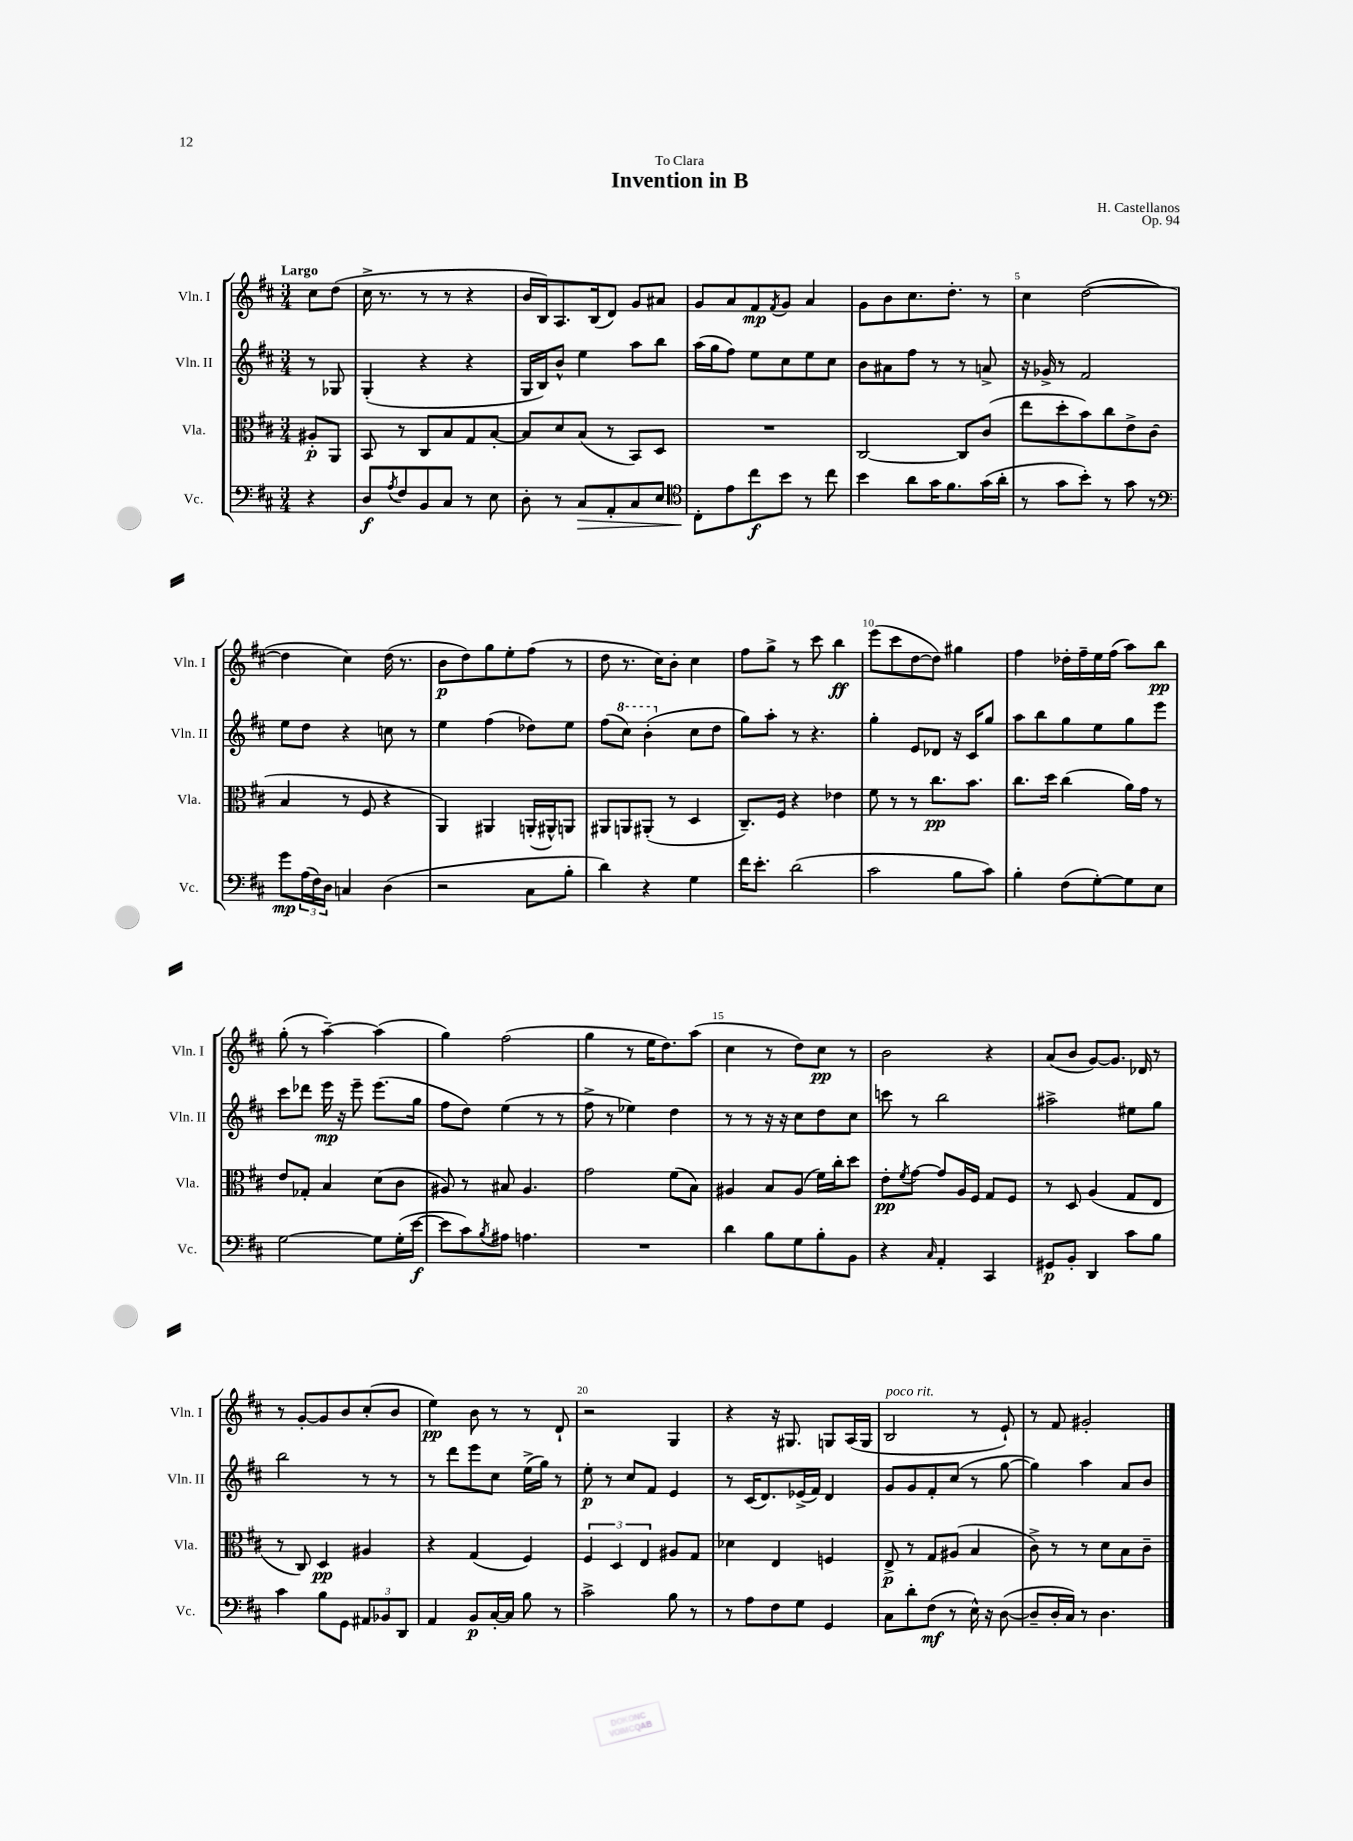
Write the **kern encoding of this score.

**kern	**dynam	**kern	**dynam	**kern	**dynam	**kern	**dynam
*part4	*part4	*part3	*part3	*part2	*part2	*part1	*part1
*staff4	*staff4	*staff3	*staff3	*staff2	*staff2	*staff1	*staff1
*I"Vc.	*	*I"Vla.	*	*I"Vln. II	*	*I"Vln. I	*
*I'Vc.	*	*I'Vla.	*	*I'Vln. II	*	*I'Vln. I	*
*clefF4	*	*clefC3	*	*clefG2	*	*clefG2	*
*k[f#c#]	*	*k[f#c#]	*	*k[f#c#]	*	*k[f#c#]	*
*M3/4	*	*M3/4	*	*M3/4	*	*M3/4	*
=	=	=	=	=	=	=	=
!	!	!	!	!	!	!LO:TX:a:B:t=Largo	!
4r	.	8A#X'/L	p	8r	.	8cc#\L	.
.	.	8AA/J	.	8G-X/	.	(8dd\J	.
=1	=1	=1	=1	=1	=1	=1	=1
8D/L	f	8BB/	.	(4G'/	.	16cc#^\	.
.	.	.	.	.	.	8.r	.
8qA/	.	.	.	.	.	.	.
8F#/	.	8r	.	.	.	.	.
8BB/	.	8C#/L	.	4r	.	8r	.
8C#/J	.	8B/	.	.	.	8r	.
8r	.	8G/	.	4r	.	4r	.
8E\	.	[8B'/J	.	.	.	.	.
=2	=2	=2	=2	=2	=2	=2	=2
8D'\	.	8B/L]	.	16G/LL	.	16b/LL	.
.	.	.	.	16B/J)	.	16B/J)	.
8r	.	8d/	.	8b^^/J	.	8.A/	.
!	!LO:HP:b	!	!	!	!	!	!
8C#/L	>	(8B/J	.	4ee\	.	.	.
.	.	.	.	.	.	(16B/k	.
8AA'/	.	8r	.	.	.	8d/J)	.
8C#/	.	8BB/L)	.	8aa\L	.	8g/L	.
8E/J	.	8D/J	.	8bb\J	.	8a#X/J	.
=3	=3	=3	=3	=3	=3	=3	=3
*clefC4	*	*	*	*	*	*	*
8C#'\L	.	2.r	.	(16aa\LL	.	8g/L	.
.	.	.	.	16gg\J	.	.	.
8e\	]	.	.	8ff#\J)	.	8a/	.
8cc#\	f	.	.	8ee\L	.	8f#/	mp
.	.	.	.	.	.	8qf#/	.
8b\J	.	.	.	8cc#\	.	8g/J	.
8r	.	.	.	8ee\	.	4a/	.
8cc#\	.	.	.	8cc#\J	.	.	.
=4	=4	=4	=4	=4	=4	=4	=4
4b\	.	[2C#/	.	8b\L	.	8g\L	.
.	.	.	.	8a#X\	.	8b\	.
8a\L	.	.	.	8ff#\J	.	8.cc#\	.
16g\K	.	.	.	8r	.	.	.
8.f#\	.	.	.	.	.	8.dd'\J	.
.	.	8C#/L]	.	8r	.	.	.
(16g\L	.	(8c#/J	.	8an^/	.	8r	.
16a'\JJ	.	.	.	.	.	.	.
=5	=5	=5	=5	=5	=5	=5	=5
8r	.	8ee\L	.	16r	.	4cc#\	.
.	.	.	.	16g-X^/	.	.	.
8g\L	.	8dd'\	.	8r	.	.	.
8b'\J)	.	8b\)	.	2f#/	.	([2dd\	.
8r	.	8cc#\	.	.	.	.	.
8g\	.	8e^\	.	.	.	.	.
8r	.	(8c#\J	.	.	.	.	.
!!LO:LB:g=z
=6	=6	=6	=6	=6	=6	=6	=6
*clefF4	*	*	*	*	*	*	*
8g\L	mp	4B/	.	8ee\L	.	4dd\]	.
(24A\L	.	.	.	8dd\J	.	.	.
24F#\)	.	.	.	.	.	.	.
24D\JJ	.	.	.	.	.	.	.
4Cn/	.	8r	.	4r	.	4cc#\)	.
.	.	8F#/	.	.	.	.	.
(4D\	.	4r	.	8ccn\	.	(16dd\	.
.	.	.	.	.	.	8.r	.
.	.	.	.	8r	.	.	.
=7	=7	=7	=7	=7	=7	=7	=7
2r	.	4AA/)	.	4ee\	.	8b\L	p
.	.	.	.	.	.	8dd\)	.
.	.	4AA#X/	.	(4ff#\	.	8gg\	.
.	.	.	.	.	.	8ee'\	.
8C#\L	.	(16AAn'/LL	.	8dd-X\L)	.	(8ff#\J	.
.	.	16AA#X^^/J)	.	.	.	.	.
8B'\J	.	8AAn/J	.	8ee\J	.	8r	.
=8	=8	=8	=8	=8	=8	=8	=8
4d\)	.	8AA#X/L	.	(8ff#\L	.	8dd\	.
*	*	*	*	*8va	*	*	*
.	.	8AAn/	.	8ccc#\J)	.	8.r	.
4r	.	(8AA#X'/J	.	(4bb'\	.	.	.
.	.	.	.	.	.	16cc#\KL)	.
.	.	8r	.	.	.	8b'\J	.
*	*	*	*	*X8va	*	*	*
4G\	.	4D/	.	8cc#\L	.	4cc#\	.
.	.	.	.	8dd\J	.	.	.
=9	=9	=9	=9	=9	=9	=9	=9
16f#\KL	.	8.C#~/L)	.	8gg\L)	.	8ff#\L	.
8.e'\J	.	.	.	.	.	.	.
.	.	.	.	8aa'\J	.	8gg^\J	.
.	.	16F#/Jk	.	.	.	.	.
(2d\	.	4r	.	8r	.	8r	.
.	.	.	.	4.r	.	8ccc#\	.
.	.	4e-X\	.	.	.	4bb\	ff
=10	=10	=10	=10	=10	=10	=10	=10
2c#\	.	8f#\	.	4gg'\	.	(8eee\L	.
.	.	8r	.	.	.	8ccc#\	.
.	.	8r	.	8e/L	.	[8dd\	.
.	.	8.cc#\L	pp	8d-X/J	.	8dd\J])	.
8B\L	.	.	.	16r	.	4gg#X\	.
.	.	8.b\J	.	16c#/KL	.	.	.
8c#\J)	.	.	.	8gg/J	.	.	.
=11	=11	=11	=11	=11	=11	=11	=11
4B'\	.	8.cc#\L	.	8aa\L	.	4ff#\	.
.	.	.	.	8bb\	.	.	.
.	.	16dd\Jk	.	.	.	.	.
(8F#\L	.	(4cc#\	.	8gg\	.	16dd-X'\LL	.
.	.	.	.	.	.	16ff#~\	.
[8G'\)	.	.	.	8ee\	.	16ee\	.
.	.	.	.	.	.	(16ff#\JJ	.
8G\]	.	16a\LL)	.	8gg\	.	8aa\L)	.
.	.	16g\JJ	.	.	.	.	.
8E\J	.	8r	.	8eee\J	.	8bb\J	pp
!!LO:LB:g=z
=12	=12	=12	=12	=12	=12	=12	=12
[2G\	.	8e/L	.	8ccc#\L	.	(8gg'\	.
.	.	8G-X'/J	.	8ddd-X\J	.	8r	.
.	.	4B/	.	16eee\	mp	[4aa~\)	.
.	.	.	.	16r	.	.	.
.	.	.	.	8eee~\	.	.	.
8G\L]	.	(8d\L	.	(8.eee\L	.	(4aa\]	.
(16G'\L	.	8c#\J	.	.	.	.	.
[16e\JJ	f	.	.	16gg\Jk	.	.	.
=13	=13	=13	=13	=13	=13	=13	=13
8e\L]	.	8A#X/)	.	8ff#\L	.	4gg\)	.
8c#\)	.	8r	.	8dd\J)	.	.	.
8qB/	.	.	.	.	.	.	.
8A#X\J	.	8B#X/	.	(4ee\	.	(2ff#\	.
4.An\	.	4.A#/	.	.	.	.	.
.	.	.	.	8r	.	.	.
.	.	.	.	8r	.	.	.
=14	=14	=14	=14	=14	=14	=14	=14
2.r	.	2g\	.	8ff#^\	.	4gg\	.
.	.	.	.	8r	.	.	.
.	.	.	.	4ee-X\)	.	8r	.
.	.	.	.	.	.	16ee\KL	.
.	.	.	.	.	.	8.dd\)	.
.	.	(8f#\L	.	4dd\	.	.	.
.	.	8B\J)	.	.	.	(8aa\J	.
=15	=15	=15	=15	=15	=15	=15	=15
4d\	.	4A#X/	.	8r	.	4cc#\	.
.	.	.	.	8r	.	.	.
8B\L	.	8B/L	.	16r	.	8r	.
.	.	.	.	16r	.	.	.
8G\	.	(8A#/J	.	8cc#\L	.	8dd\L)	.
8B'\	.	16f#\LL)	.	8dd\	.	8cc#\J	pp
.	.	16cc#'\J	.	.	.	.	.
8BB\J	.	8dd\J	.	8cc#\J	.	8r	.
=16	=16	=16	=16	=16	=16	=16	=16
4r	.	8e'\L	pp	8cccn\	.	2b\	.
.	.	8qf#/	.	.	.	.	.
.	.	[8g\J	.	8r	.	.	.
16qqC#/	.	.	.	.	.	.	.
4AA'/	.	8g/L]	.	2bb\	.	.	.
.	.	16A/L	.	.	.	.	.
.	.	16F#/JJ	.	.	.	.	.
4CC#/	.	8G/L	.	.	.	4r	.
.	.	8F#/J	.	.	.	.	.
=17	=17	=17	=17	=17	=17	=17	=17
8GG#X/L	p	8r	.	2aa#X^\	.	(8a/L	.
8BB'/J	.	8D/	.	.	.	8b/J	.
4DD/	.	(4A/	.	.	.	[8g/L)	.
.	.	.	.	.	.	8.g/J]	.
8c#\L	.	8G/L	.	8ee#X\L	.	.	.
.	.	.	.	.	.	16d-X/	.
8B\J	.	8E/J	.	8gg\J	.	8r	.
!!LO:LB:g=z
=18	=18	=18	=18	=18	=18	=18	=18
4c#\	.	8r	.	2bb\	.	8r	.
.	.	8C#/)	.	.	.	[8g'/L	.
8B\L	.	4D/	pp	.	.	8g/]	.
8GG\J	.	.	.	.	.	8b/	.
12AA#X/L	.	4A#X/	.	8r	.	(8cc#'/	.
12BB-X/	.	.	.	.	.	.	.
.	.	.	.	8r	.	8b/J	.
12DD/J	.	.	.	.	.	.	.
=19	=19	=19	=19	=19	=19	=19	=19
4AA/	.	4r	.	8r	.	4ee\)	pp
.	.	.	.	8ddd\L	.	.	.
8BB/L	p	(4G/	.	8eee\	.	8b\	.
[16C#'/L	.	.	.	8cc#\J	.	8r	.
16C#/JJ]	.	.	.	.	.	.	.
8B\	.	4F#/)	.	(16ee^\LL	.	8r	.
.	.	.	.	16gg\JJ)	.	.	.
8r	.	.	.	8r	.	8d`/	.
=20	=20	=20	=20	=20	=20	=20	=20
2c#^\	.	6F#/	.	8ee'\	p	2r	.
.	.	.	.	8r	.	.	.
.	.	6D/	.	.	.	.	.
.	.	.	.	8cc#/L	.	.	.
.	.	6E/	.	.	.	.	.
.	.	.	.	8f#/J	.	.	.
8B\	.	8A#X/L	.	4e/	.	4G/	.
8r	.	8G/J	.	.	.	.	.
=21	=21	=21	=21	=21	=21	=21	=21
8r	.	4d-X\	.	8r	.	4r	.
8A\L	.	.	.	(16c#/KL	.	.	.
.	.	.	.	8.d/)	.	.	.
8F#\	.	4E/	.	.	.	16r	.
.	.	.	.	.	.	8.G#X/	.
8G\J	.	.	.	(16e-X^/L	.	.	.
.	.	.	.	16f#/JJ)	.	.	.
4GG/	.	4Fn/	.	4d/	.	8Gn/L	.
.	.	.	.	.	.	(16A/L	.
.	.	.	.	.	.	16G/JJ	.
=22	=22	=22	=22	=22	=22	=22	=22
!	!	!	!	!	!	!LO:TX:a:i:t=poco rit.	!
8C#\L	.	8E^/	p	8g/L	.	2B/	.
8d'\	.	8r	.	8g/	.	.	.
(8F#\J	mf	8G/L	.	8f#'/	.	.	.
8r	.	(8A#X/J	.	(8cc#/J	.	.	.
16E^^\)	.	4B/	.	8r	.	8r	.
16r	.	.	.	.	.	.	.
([8D\	.	.	.	[8gg\	.	8e`/)	.
=23	=23	=23	=23	=23	=23	=23	=23
8D~/L]	.	8c#^\)	.	4gg\])	.	8r	.
16D'/L	.	8r	.	.	.	8f#/	.
16C#/JJ)	.	.	.	.	.	.	.
8r	.	8r	.	4aa\	.	2g#X'/	.
4.D\	.	8d\L	.	.	.	.	.
.	.	8B\	.	8a/L	.	.	.
.	.	8c#~\J	.	8b/J	.	.	.
==	==	==	==	==	==	==	==
*-	*-	*-	*-	*-	*-	*-	*-
